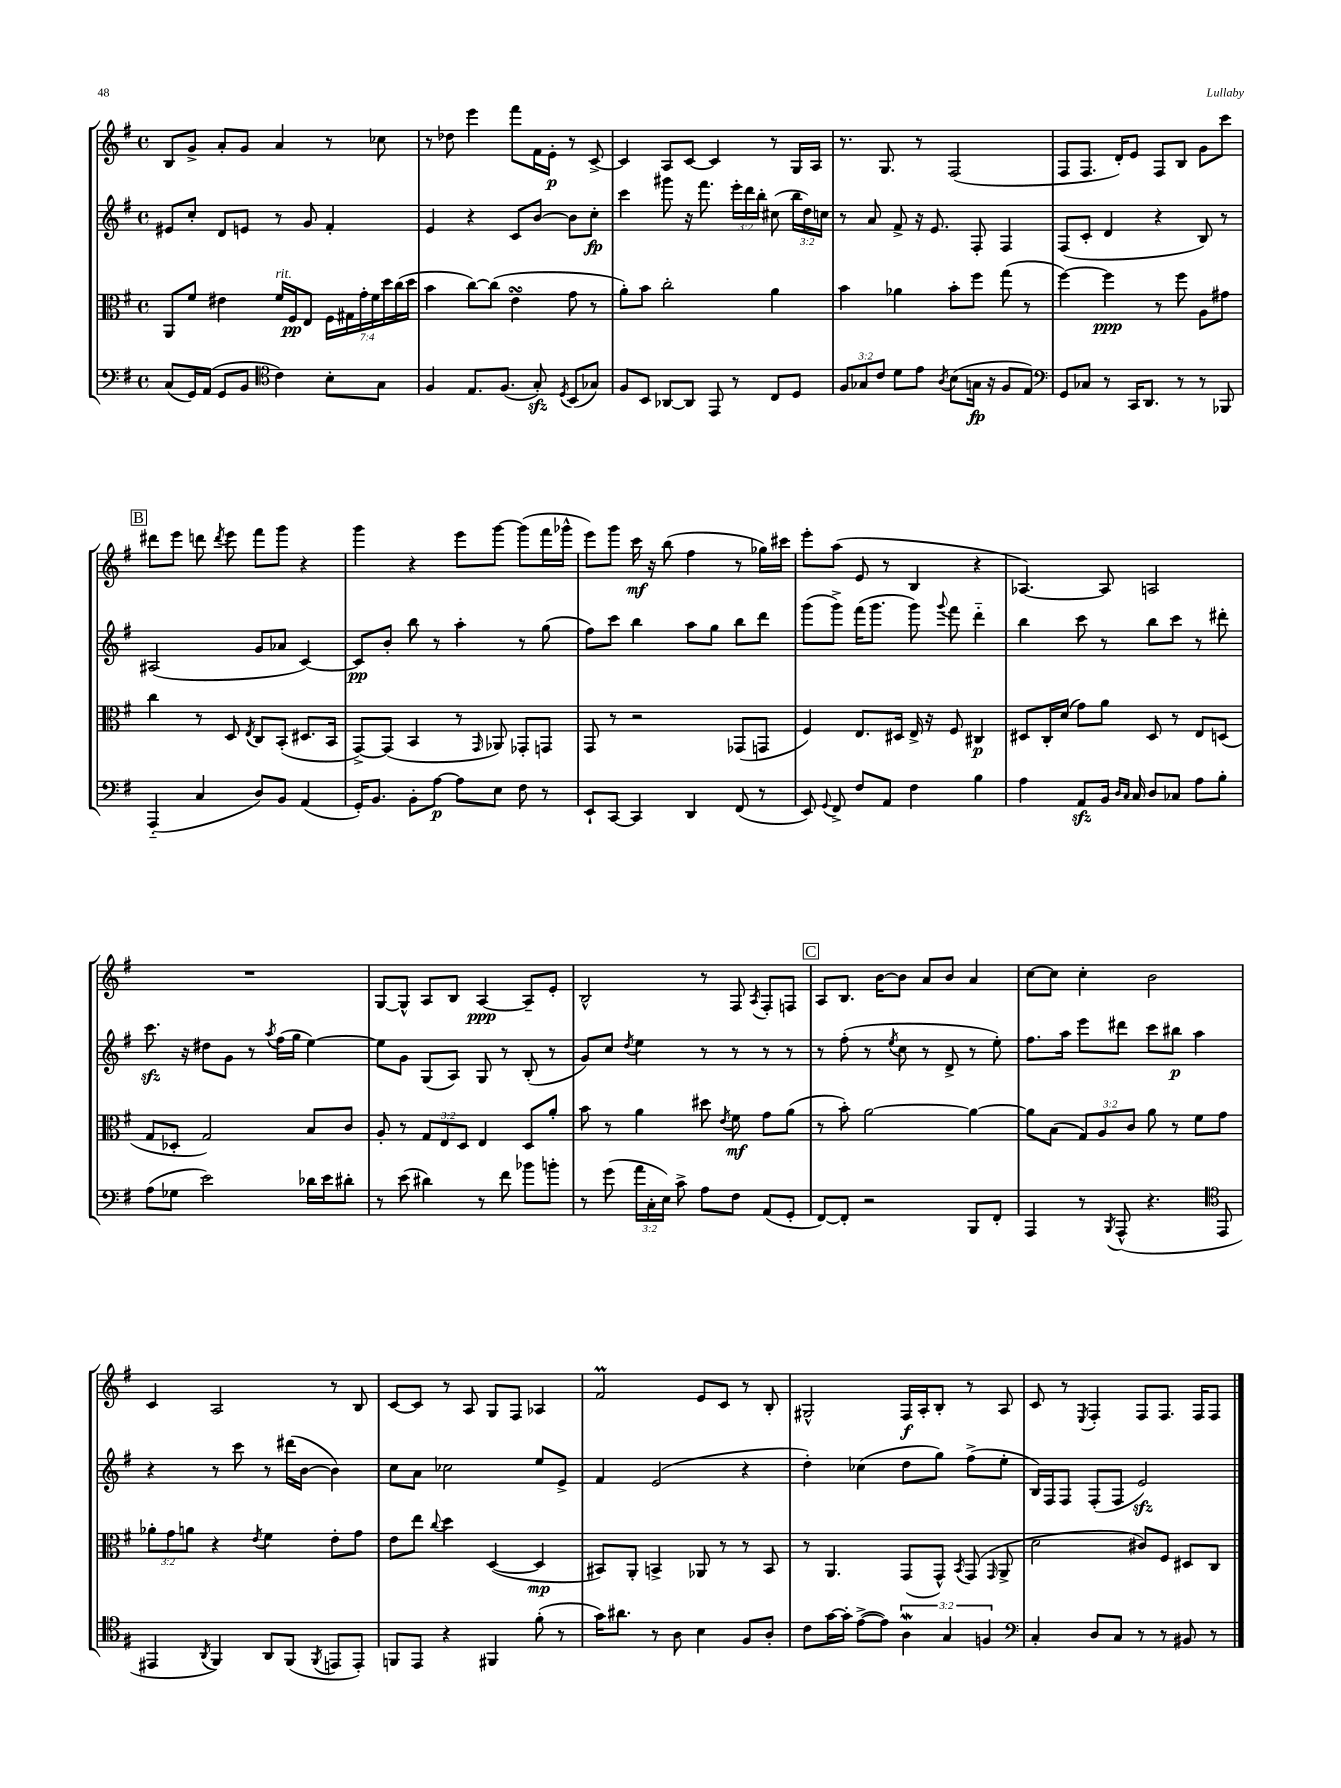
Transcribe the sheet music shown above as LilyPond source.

<<
\new StaffGroup <<
\new Staff = "s0" {
    \clef treble \key g \major \defaultTimeSignature \time 4/4
    \autoBeamOff b8[ g'8]-> a'8[-. g'8] a'4 r8 ces''8 |
    r8 des''8 e'''4 fis'''8[ fis'16 e'16]-.\p r8 c'8~-> |
    c'4 a8[ c'8]~ c'4 r8 g16[ a16] |
    r8. g8. r8 fis2( |
    fis8[ fis8.] d'16[-.) e'8] fis8[ b8] g'8[ c'''8] |
    \mark \markup { \box "B" } dis'''8[ e'''8] d'''8 \acciaccatura { d'''8 } e'''8 fis'''8[ g'''8] r4 |
    g'''4 r4 e'''8[ g'''8]~ g'''8[( fis'''16 ges'''16]-^ |
    e'''8[) g'''8] c'''16\mf r16 b''8( fis''4 r8 ges''16[) cis'''16] |
    e'''8[-. a''8]( e'8 r8 b4 r4 |
    aes4.~) aes8 a2 |
    R1 |
    g8[~ g8]-^ a8[ b8] a4~\ppp a8[-- e'8]-. |
    b2-^ r8 fis8 \acciaccatura { a8 } fis8[-. f8] |
    \mark \markup { \box "C" } a8[ b8.] b'16[~ b'8] a'8[ b'8] a'4 |
    c''8[~ c''8] c''4-. b'2 |
    c'4 a2 r8 b8 |
    c'8[~ c'8] r8 a8 g8[ fis8] aes4 |
    fis'2\prall e'8[ c'8] r8 b8-. |
    gis2-^ fis16[\f a16-. b8]-. r8 a8 |
    c'8 r8 \acciaccatura { e8 } fis4-. fis8[ fis8.] fis16[ fis8] \bar "|." |
}
\new Staff = "s1" {
    \clef treble \key g \major \defaultTimeSignature \time 4/4 \override Staff.TupletNumber.text = #tuplet-number::calc-fraction-text
    \autoBeamOff eis'8[ c''8]-. d'8[ e'8] r8 g'8 fis'4-. |
    e'4 r4 c'8[ b'8]~ b'8[ c''8]-.\fp |
    c'''4 gis'''8 r16 fis'''8. \tuplet 3/2 { e'''16[-. d'''16 b''16]-. } cis''8( \tuplet 3/2 { b''16[ d''16) c''16] } |
    r8 a'8 fis'8-> r16 e'8. fis8-. fis4 |
    fis8[( c'8]-. d'4 r4 b8) r8 |
    \mark \markup { \box "B" } ais2( g'8[ aes'8] c'4~) |
    c'8[\pp b'8]-. b''8 r8 a''4-. r8 g''8( |
    fis''8[) c'''8] b''4 a''8[ g''8] b''8[ d'''8] |
    g'''8[( g'''8]->) fis'''16[( g'''8.] g'''8) \appoggiatura { g'''8 } fis'''8 d'''4-_ |
    b''4 c'''8 r8 b''8[ c'''8] r8 dis'''8-. |
    c'''8.\sfz r16 dis''8[ g'8] r8 \acciaccatura { a''8 } fis''16[( g''16] e''4~) |
    e''8[ g'8] g8[( a8]) g8 r8 b8-.( r8 |
    g'8[) c''8] \acciaccatura { d''8 } e''4 r8 r8 r8 r8 |
    \mark \markup { \box "C" } r8 fis''8-.( r8 \acciaccatura { e''8 } c''8 r8 d'8-> r8 e''8-.) |
    fis''8.[ a''16] e'''8[ dis'''8] c'''8[ bis''8]\p a''4 |
    r4 r8 c'''8 r8 dis'''16[( b'16]~ b'4) |
    c''8[ a'8] ces''2 e''8[ e'8]-> |
    fis'4 e'2( r4 |
    d''4-.) ces''4( d''8[ g''8]) fis''8[->( e''8]-. |
    b16[) fis16 fis8] fis8[-.( fis8] e'2\sfz) \bar "|." |
}
\new Staff = "s2" {
    \clef alto \key g \major \defaultTimeSignature \time 4/4 \override Staff.TupletNumber.text = #tuplet-number::calc-fraction-text
    \autoBeamOff a,8[ fis'8] eis'4 fis'16[^\markup { \italic "rit." } fis16\pp e8] \tuplet 7/4 { fis16[ gis16 g'16-. fis'16 d''16 c''16( d''16] } |
    b'4 c''8[~) c''8]( e'4\turn g'8 r8 |
    a'8[-.) b'8] c''2-. a'4 |
    b'4 aes'4 b'8[-. fis''8] g''8( r8 |
    fis''4~) fis''4\ppp r8 fis''8 a8[ gis'8] |
    \mark \markup { \box "B" } c''4 r8 d8 \acciaccatura { e8 } c8[ b,8]-.( dis8.[ b,16] |
    g,8[~->) g,8]( b,4 r8 \grace { g,16 } aes,8) ges,8[-. g,8] |
    g,8 r8 r2 ges,8[( g,8] |
    fis4) e8.[ dis16] e16-> r16 fis8 cis4\p |
    dis8[ c16-. d'16]( g'8[) a'8] dis8 r8 e8[ d8]( |
    g8[ des8]-. g2) b8[ c'8] |
    a8-. r8 \tuplet 3/2 { g8[ e8 d8] } e4 d8[ a'8]-. |
    b'8 r8 a'4 dis''8 \acciaccatura { e'8 } fis'8\mf g'8[ a'8]( |
    \mark \markup { \box "C" } r8 b'8-.) a'2~ a'4~ |
    a'8[ b8]( \tuplet 3/2 { g8[) a8 c'8] } a'8 r8 fis'8[ g'8] |
    \tuplet 3/2 { aes'8[-. g'8 a'8] } r4 \acciaccatura { e'8 } fis'4 e'8[-. g'8] |
    e'8[ e''8] \appoggiatura { c''8 } d''4 d4~( d4\mp |
    bis,8[) a,8]-. b,4-> aes,8 r8 r8 b,8 |
    r8 a,4. g,8[( g,8]-^) \acciaccatura { b,8 } g,8( \grace { g,16 } a,8-> |
    d'2 cis'8[) fis8] dis8[ c8] \bar "|." |
}
\new Staff = "s3" {
    \clef bass \key g \major \defaultTimeSignature \time 4/4 \override Staff.TupletNumber.text = #tuplet-number::calc-fraction-text
    \autoBeamOff c8[( g,16) a,16]( g,8[ b,8] \clef tenor c'4) b8[-. g8] |
    fis4 e8.[ fis8.]( g8-.\sfz) \acciaccatura { d8 } b,8[( ges8]) |
    fis8[ b,8] aes,8[~ aes,8] e,8 r8 c8[ d8] |
    \tuplet 3/2 { fis8[ ges8 c'8] } d'8[ e'8] \acciaccatura { a8 } b8[( g16]\fp r16 fis8[ e8]) |
    \clef bass g,8[ ces8] r8 c,16[ d,8.] r8 r8 bes,,8 |
    \mark \markup { \box "B" } a,,4-_( c4 d8[) b,8] a,4( |
    g,16[-.) b,8.] b,8[-. a8]~\p a8[ e8] fis8 r8 |
    e,8[-! c,8]~ c,4 d,4 fis,8( r8 |
    e,8) \appoggiatura { g,8 } fis,8-> fis8[ a,8] fis4 b4 |
    a4 a,8[\sfz b,16] \grace { d16[ c16] } c16 d8[ ces8] a8[ b8]-. |
    a8[( ges8] e'2) des'16[ e'16 dis'8]-. |
    r8 e'8( dis'4) r8 fis'8 bes'8[ b'8]-. |
    r8 g'8( \tuplet 3/2 { a'16[ c16-. e16]) } c'8-> a8[ fis8] a,8[( g,8]-. |
    \mark \markup { \box "C" } fis,8[~) fis,8]-. r2 b,,8[ fis,8]-. |
    a,,4 r8 \acciaccatura { b,,8 } a,,8-^( r4. \clef tenor e,8 |
    eis,4 \acciaccatura { a,8 } fis,4) a,8[ fis,8]( \acciaccatura { fis,8 } e,8[ e,8]-.) |
    f,8[ e,8] r4 fis,4 fis'8-.( r8 |
    g'16[) ais'8.] r8 a8 b4 fis8[ a8]-. |
    c'8[ g'16~ g'16]-. e'8[~->( e'8]) \tuplet 3/2 { a4\mordent g4 f4 } |
    \clef bass c4-. d8[ c8] r8 r8 bis,8 r8 \bar "|." |
}
>>
>>
\layout { \context { \Score \remove "Bar_number_engraver" } }
